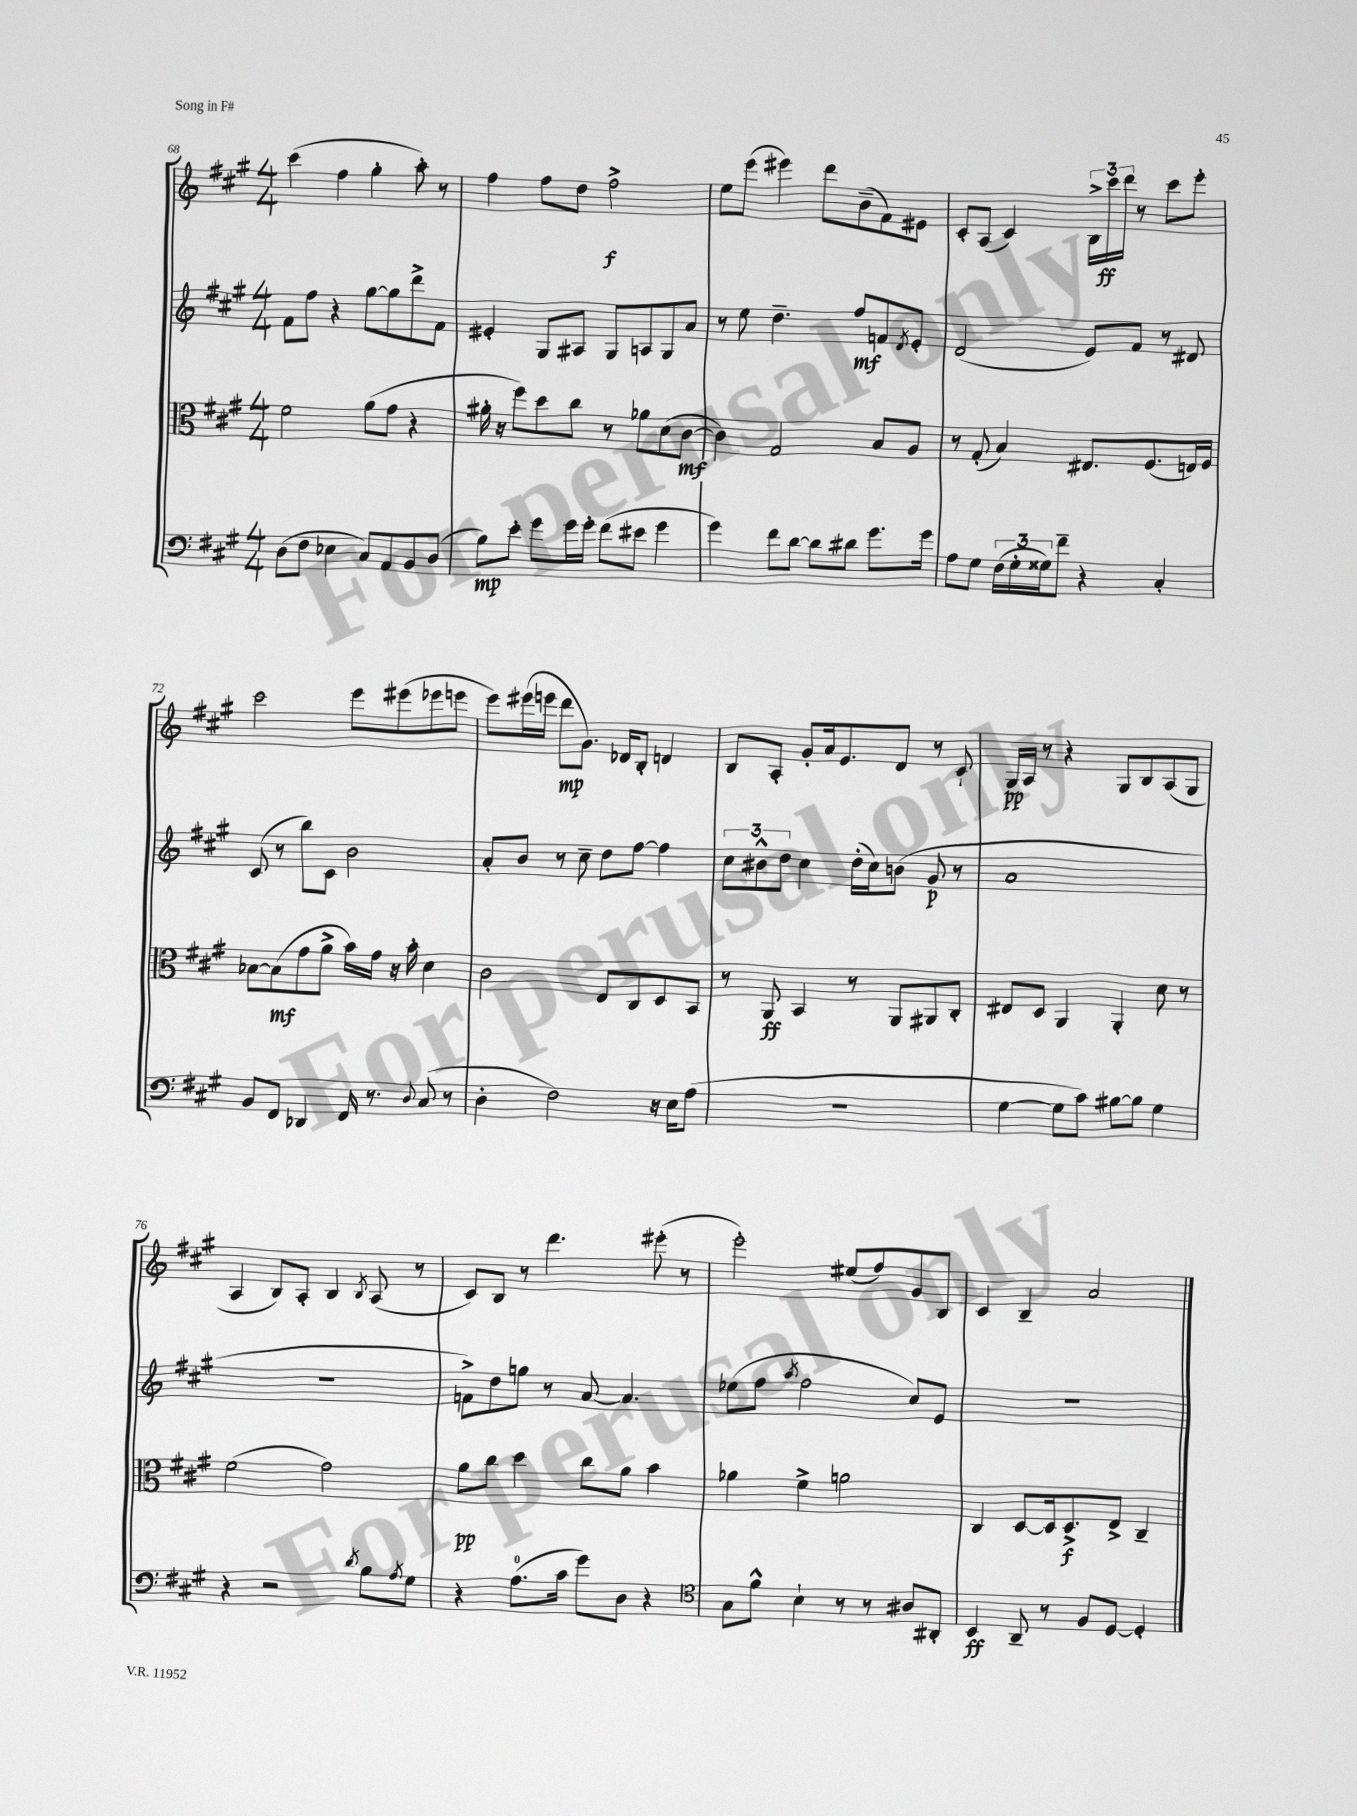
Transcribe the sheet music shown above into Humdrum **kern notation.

**kern	**kern	**kern	**kern
*staff4	*staff3	*staff2	*staff1
*clefF4	*clefC3	*clefG2	*clefG2
*k[f#c#g#]	*k[f#c#g#]	*k[f#c#g#]	*k[f#c#g#]
*M4/4	*M4/4	*M4/4	*M4/4
(8D\L	2f#\	8f#\L	(4ccc#\
8F#\J	.	8ff#\J	.
4E-\	.	4r	4ff#\
8C#/L)	(8a\L	[8gg#\L	4gg#'\
8AA/	8g#\J	8gg#\]	.
8BB/	4r	8ddd^\	8aa'\)
(8D/J	.	8f#\J	8r
=	=	=	=
8B\L)	16a#'\	4e#'/	4ff#\
.	16r	.	.
8e'\J	8ff#\L)	.	.
8g#\L	8dd\	8G#/L	8ff#\L
16g#\L	8cc#\J	8A#/J	8dd\J
16g#'\JJ	.	.	.
(8f#\L	8r	8G#/L	2ff#^\
8e#\J	8a-\L	8A/	.
4g#\	(8d\	8G#/	.
.	[8c#\J	8a/J	.
=	=	=	=
4g#\)	4c#\])	8r	8ee\L
.	.	8ee\	(8eee\J
8f#\L	2G#/	4.dd~\	4eee#\)
[8d\J	.	.	.
8d\]L	.	.	8ddd\L
8d#\J	.	8ff#/L	(8b~\
8.g#\L	8B/L	8f/	8f#\)
.	.	8qd/	.
.	8A/J	8e'/J	8e#\J
16g#\Jk	.	.	.
=	=	=	=
8A\L	8r	(2d/	8c#'/L
8G#\J	(8G#'/	.	(8A/J
(24F#\LL	4B/)	.	4c#/)
24G#'\	.	.	.
24G##\J)	.	.	.
8f#~\J	.	.	.
4r	8.E#/L	8e/L)	24B^\LL
.	.	.	24ccc#\
.	.	.	24ddd\JJ
.	.	8f#/J	8r
.	(8.F#/	.	.
4C#'/	.	8r	8ccc#\L
.	16E/L)	8d#/	8eee'\J
.	16F#/JJ	.	.
=	=	=	=
8BB/L	[8B-\L	(8c#/	2ccc#\
8FF#/J	(8B-\]	8r	.
4DD-/	8g#\	8bb\L)	.
.	8a^\J	8c#\J	.
16FF#/	16b\LL)	2b\	8eee\L
8.r	16g#\JJ	.	.
.	16r	.	(8eee#\
.	16b'\	.	.
8qqD/	.	.	.
(8C#/	4d\	.	8eee-\
8r	.	.	8eee\J
=	=	=	=
4D'\	2c#\	8a'/L	8eee\L)
.	.	8b/J	(16eee#\L
.	.	.	16eee\JJ
2F#\)	.	8r	8ddd\L
.	.	8cc#~\	8.g#\J)
.	8E/L	8dd\L	.
.	.	.	16d-/LK
.	8C#/	[8ff#\J	8B'/J
16r	8D/	4ff#\]	4d/
16E\LK	.	.	.
(8A\J	8BB/J	.	.
=	=	=	=
1r	8r	12cc#\L	8B/L
.	.	12b#^^\	.
.	8AA/	.	8A'/J
.	.	12dd\J	.
.	4BB/	4cc#\	8g#'/L
.	.	.	16a/k
.	.	.	8.e/
.	8r	(16dd'\LL	.
.	.	16cc#\J)	.
.	8AA/L	(8b\J	8d/J
.	8AA#/	8g#/	8r
.	8C#'/J	8r	8c#`/
=	=	=	=
[4G#\	8E#/L	1a	16G#/LL
.	.	.	16A/JJ
.	8D/J	.	8r
8G#\]L	4AA/	.	4r
8c#\J)	.	.	.
[8B#\L	4AA'/	.	8G#/L
8B#\]J	.	.	8B/
4G#\	8d\	.	(8A/
.	8r	.	8G#/J
=	=	=	=
4r	(2f#\	1r	4A/
2r	.	.	8B/L)
.	.	.	8A'/J
.	2g#\)	.	4B/
8qd/	.	.	8qB/
8B\L	.	.	(8A/
8qA/	.	.	.
8G#\J	.	.	8r
=	=	=	=
4r	8a\L	8f^\L)	8c#/L)
.	8cc#\J	8dd\	8B/J
(8.A\L	4dd\	8gg\J	8r
.	.	8r	4.ddd\
16c#\Jk	.	.	.
8g#\L)	8cc#\L	[8a/	.
8D\J	8a\J	4.a/]	.
4r	4b\	.	(8eee#'\
.	.	.	8r
=	=	=	=
*clefC4	*	*	*
8G#\L	4a-\	(8ee-\L	2eee'\)
8f#^^\J	.	8ff#\J	.
.	.	8qaa/	.
4B`\	4f#^\	2ff#\	.
8r	2a\	.	(8ee#/L
8r	.	.	8ff#/)
8A#/L	.	8cc#/L)	8g#/
8AA#'/J	.	8e/J	8B/J
=	=	=	=
4BB/	4C#/	1r	4c#/
8AA~/	[8D/L	.	4B~/
8r	16D/]k	.	.
.	8.D^/	.	.
8F#/L	.	.	2a/
[8D/J	8E^/J	.	.
4D'/]	4C#~/	.	.
==	==	==	==
*-	*-	*-	*-
